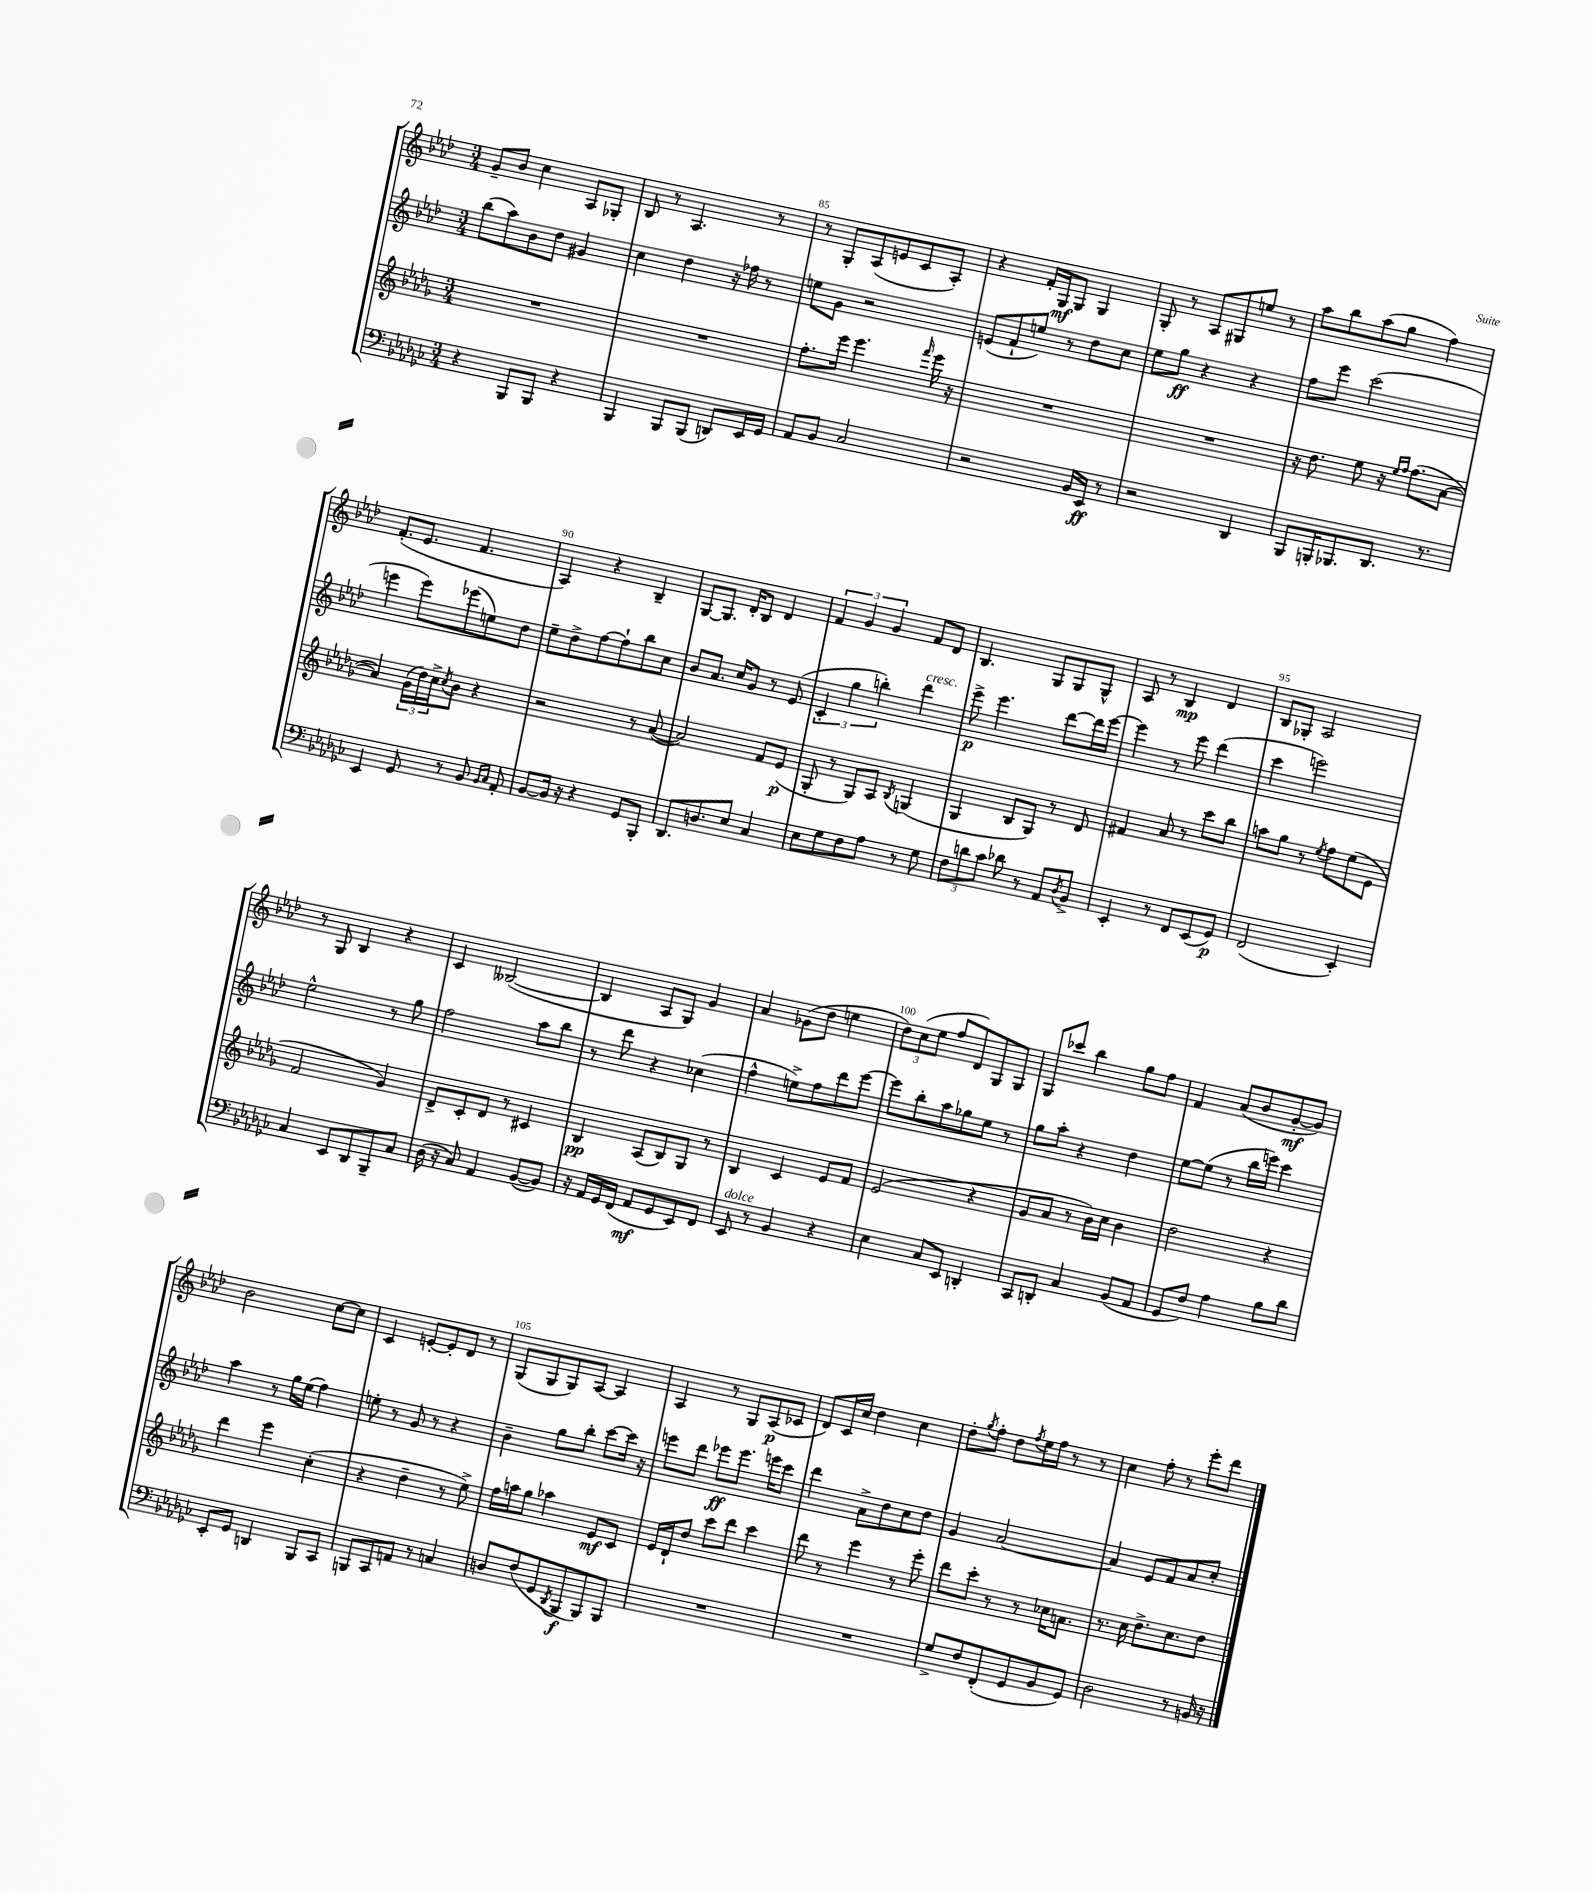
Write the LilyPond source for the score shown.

<<
\new StaffGroup <<
\new Staff = "s0" {
    \clef treble \key aes \major \numericTimeSignature \time 3/4
    g'8-- bes'8 c''4 aes8 ges8-. |
    bes8 r8 aes4. r8 |
    r8 g8-. aes8( e'8 c'8 aes8-.) |
    r4 f'16-. g16\mf g8 g4 |
    g8-. r8 aes8 gis8 e''8 r8 |
    aes''8 bes''8 aes''8( g''8 f''4) |
    f'8.-.( ees'8. f'4. |
    aes4) r4 bes4-- |
    g8~ g8. des'16-. bes8 des'4 |
    \tuplet 3/2 { f'4 g'4 g'4 } f'8 des'8 |
    bes4. g8 g8 g8-^ |
    aes8 r8 bes4\mp des'4 |
    bes8 ges8-. aes2 |
    r8 g8 bes4 r4 |
    c'4 beses2~( |
    beses4 aes8 g8) g'4 |
    aes'4 ges'8( des''8 e''4 |
    \tuplet 3/2 { des''8) c''8( ees''8 } f''8 des'8) g8 g8 |
    g8 ces'''8 bes''4 g''8 f''8 |
    f'4 aes'8( bes'8 g'8~-.\mf g'8) |
    bes'2 c''8~ c''8 |
    c'4 e'8~-. e'8-. des'8 r8 |
    g8( g8 g8) aes8~ aes4 |
    aes4 r8 g8 aes8\p( ces'8 |
    des'8) c'16 c''16 des''4 c''4 |
    des''8-. \acciaccatura { g''8 } f''8-. des''8 \acciaccatura { f''8 } ees''16 f''16 r8 r8 |
    c''4 f''8-. r8 ees'''8-. des'''8 \bar "|." |
}
\new Staff = "s1" {
    \clef treble \key aes \major \numericTimeSignature \time 3/4
    bes''8( aes''8) bes'8 des''8 gis'4 |
    c''4 des''4 r16 fes''16 r8 |
    e''8 g'8 r2 |
    e'8( f'8-! e''8) r8 des''8 c''8 |
    ees''8 g''8\ff r4 r4 |
    f''8 ees'''8 c'''2( |
    e'''4 e'''8) ees'''8( e''8) des''8 |
    ees''8-- des''8-> f''8~ f''8-! bes''8 c''8 |
    bes'8 aes'8. c''16 g'8 r8 ees'8( |
    \tuplet 3/2 { c'4-. g''4 b''4-.) } des'''4^\markup { \italic "cresc." } |
    ees'''8->\p ees'''4. des'''8~ des'''16 ees'''16~ |
    ees'''4 r8 ees'''8 des'''4( |
    c'''4 e'''2) |
    ees''2-^ r8 g''8 |
    f''2 aes''8 bes''8 |
    r8 des'''8 r4 ces''4( |
    f''4-^ e''8->) f''8 des'''8 ees'''8~ |
    ees'''8 bes''8-. aes''8 ges''8 ees''8 r8 |
    g''8 aes''8-. r4 des''4 |
    ees''8~ ees''8( r8 bes''16 e'''16) c'''4 |
    aes''4 r8 g''16 ees''16( f''4) |
    e''8-. r8 g'8 r8 r4 |
    bes'4-- g''8 bes''8-. c'''8~ c'''16 r16 |
    e'''8 des'''8 ees'''8\ff ees'''8. e'''16 c'''8 |
    des'''4 aes'8-> des''8 c''8 des''8 |
    g'4 aes'2~ |
    aes'4 ees'8 f'8 aes'8 c''8-. \bar "|." |
}
\new Staff = "s2" {
    \clef treble \key des \major \numericTimeSignature \time 3/4
    R2. |
    R2. |
    f''8.-. ees'''16 ees'''4. \grace { f'''16 } ees'''16 r16 |
    R2. |
    R2. |
    r16 des''8. ees''8 r16 \grace { ees''16 f''16 } f''8.( aes'8~ |
    aes'4) \tuplet 3/2 { ges'16( des''16) c''16-> } \acciaccatura { c''8 } bes'8 r4 |
    r2 r8 aes'8~( |
    aes'2) f'8 ees'8\p( |
    ges8-. r8 ges8) aes8 \acciaccatura { bes8 } g4( |
    ges4 bes8 ges8) r8 des'8 |
    fis'4 aes'8 r8 c'''8 bes''8 |
    a''8 ges''8 r8 \acciaccatura { ees''8 } f''8 ees''8( ees'8 |
    f'2 ges'4) |
    des'8-> c'8-. des'8 r8 cis'4 |
    bes4\pp aes8( bes8) ges8 r8 |
    bes4 c'4 ees'8 f'8 |
    ees'2( r4 |
    ges'8 aes'8 r8 bes'16) c''16 bes'4 |
    des''2 r4 |
    des'''4 ees'''4 c''4-.( |
    r4 des''4-- r8 ees''8->) |
    f''16 a''16 ges''8 aes''4 ees'8\mf c'8 |
    ees'16 des'16-! des''8 c'''8 des'''8 c'''4 |
    des'''8 r8 ees'''4 r8 ees'''8-. |
    des'''8 c'''8-. r8 r8 ces''16 a'8. |
    r8. c''16 des''8.-> c''8. des''8 \bar "|." |
}
\new Staff = "s3" {
    \clef bass \key ges \major \numericTimeSignature \time 3/4
    r4 bes,,8 bes,,8 r4 |
    bes,,4 bes,,8 bes,,8( d,8) ees,16 ges,16 |
    aes,8 bes,8 ces2 |
    r2 bes,16 ees,16\ff r8 |
    r2 des,4 |
    bes,,8 b,,16-. bes,,8. des,8. r8. |
    ees,4 ges,8 r8 bes,8 \grace { bes,16 ces16 } aes,8-. |
    bes,8~ bes,16 r16 r4 ges,8 bes,,8-. |
    des,8. d8. ees8 ces4 |
    ees8 ges8 f8 aes8 r8 ges8 |
    \tuplet 3/2 { f8 d'8 ces'8 } des'8 r8 aes,8 \acciaccatura { des8 } bes,8-> |
    ees,4-. r8 f,8 ees,8( ges,8\p) |
    f,2( ees,4-.) |
    ces4 ees,8 des,8 bes,,8-- ces8 |
    des16( r16 ces8) aes,4 bes,8~( bes,8) |
    r16 aes,16 ges,16 f,16( aes,8\mf ges,8 ees,8) f,8 |
    ees,8^\markup { \italic "dolce" } r8 bes,4 r4 |
    ees4 ces8 ees,8 d,4-. |
    ces,8 d,8-. ces4 bes,8( aes,8 |
    ges,8 f8) aes4 bes8 des'8 |
    ees,8-. ges,8 d,4 bes,,8 ces,8 |
    b,,8 ces,8 a,8 r8 c4 |
    d8 f8( ges,8 \acciaccatura { des,8 } bes,,8\f bes,,8) bes,,8 |
    R2. |
    R2. |
    ges8-> f8 f,8-.( ges,8 bes,8 ges,8) |
    des2 r8 b,16 r16 \bar "|." |
}
>>
>>
\layout { \context { \Score currentBarNumber = #83 \override BarNumber.break-visibility = ##(#f #t #t) barNumberVisibility = #(every-nth-bar-number-visible 5) } }
